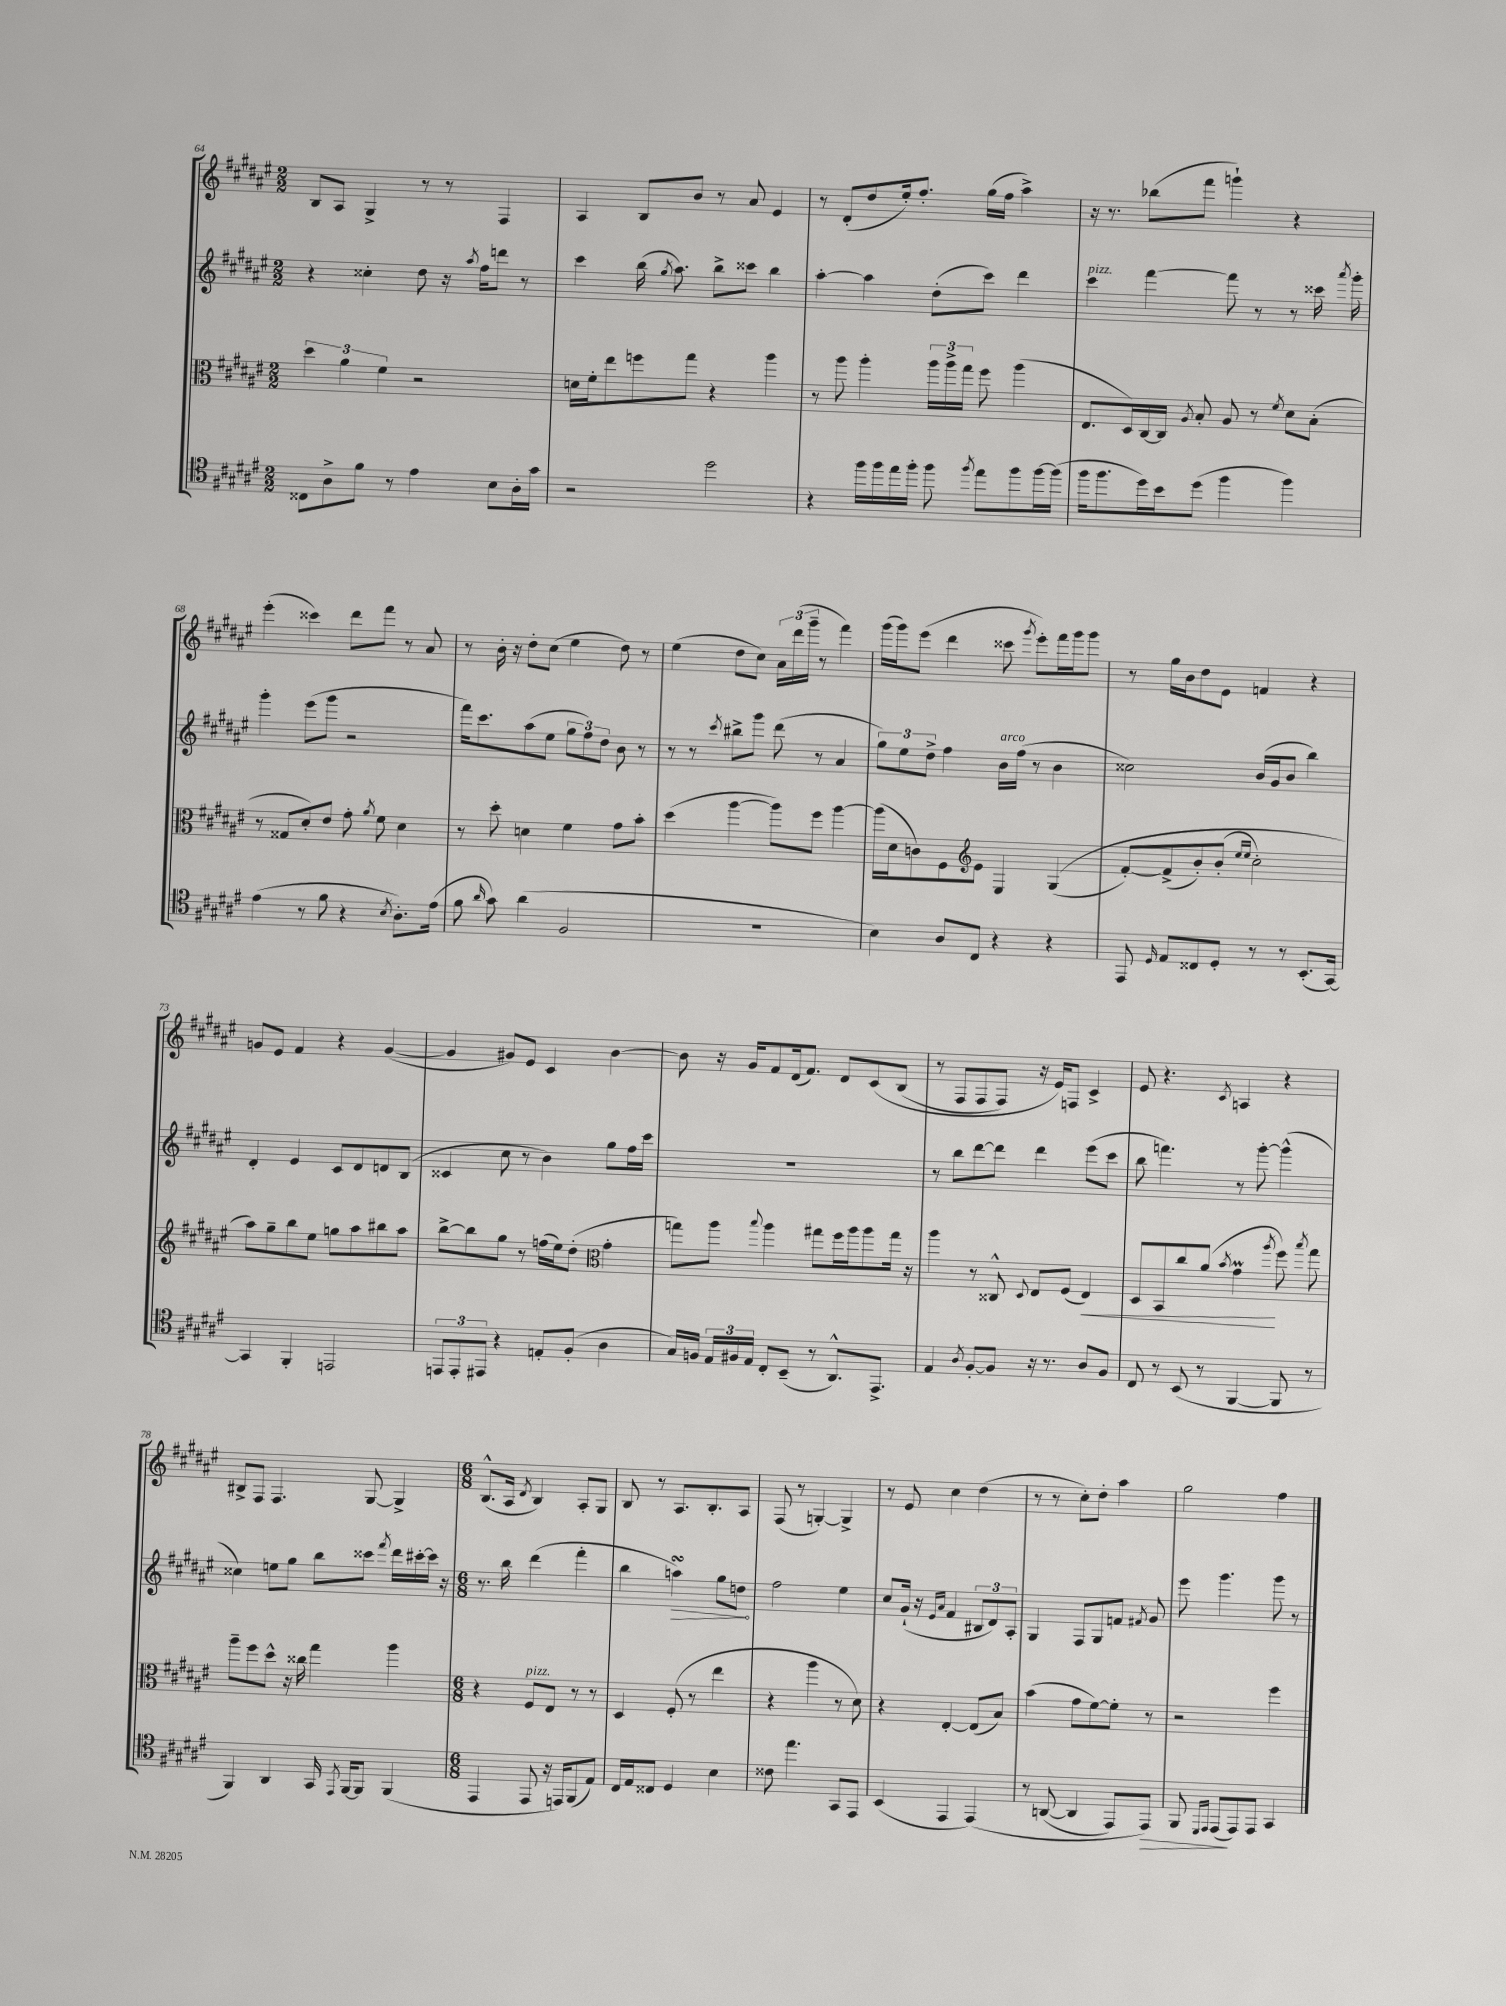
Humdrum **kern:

**kern	**kern	**kern	**kern
*staff4	*staff3	*staff2	*staff1
*clefC4	*clefC3	*clefG2	*clefG2
*k[f#c#g#d#a#e#]	*k[f#c#g#d#a#e#]	*k[f#c#g#d#a#e#]	*k[f#c#g#d#a#e#]
*M2/2	*M2/2	*M2/2	*M2/2
8C##	6dd#	4r	8B
8A#^	.	.	8A#
.	6a#	.	.
8f#	.	4cc##'	4G#^
.	6f#	.	.
8r	.	.	.
4e#	2r	8dd#	8r
.	.	16r	8r
.	.	8qaa#	.
.	.	16ff#	.
8B	.	8ddd	4F#
16A#'	.	8r	.
16g#	.	.	.
=	=	=	=
2r	16d	4ccc#	4A#
.	16f#'	.	.
.	8ee#	.	.
.	8ff	(16bb	8B
.	.	8qgg#	.
.	.	8.aa#)	.
.	8gg#	.	8b
2dd#	4r	8bb^	8r
.	.	8ccc##	8a#
.	4aa#	4bb	4e#
=	=	=	=
4r	8r	[4aa#'	8r
.	8aa#	.	(8d#'
16ff#	4aa#'	4aa#]	8dd#
16ff#	.	.	.
16ee#	.	.	16ee#')
16ff#'	.	.	8.ff#'
8ff#	24aa#	(8dd#'	.
.	24aa#^	.	.
.	24gg#	.	.
8qff#	.	.	.
8ee#	8ff#	8ccc#)	(16gg#
.	.	.	16ff#
8ff#	(4aa#	4ddd#	4aa#^)
[16ff#	.	.	.
(16ff#]	.	.	.
=	=	=	=
16ff#	8.E#	4ccc#	16r
8.ff#	.	.	8.r
.	16D#)	.	.
16dd#)	[16C#	[4fff#	(8bb-
16b	16C#]	.	.
.	8qA#	.	.
(8dd#	8B'	.	8fff#
4ff#	8A#	8fff#]	4ggg`)
.	8r	8r	.
.	8qf#	.	.
4ff#)	8d#	8r	4r
.	(8B'	16ccc##	.
.	.	8qaaa#	.
.	.	16ggg#'	.
=	=	=	=
(4e#	8r	4ggg#'	(4eee#'
.	8G##	.	.
8r	8d#')	(8eee#	4ccc##)
8f#	8e#	8ggg#	.
4r	8g#'	2r	8ddd#
.	8qa#	.	.
.	8f#	.	8fff#
8qB	.	.	.
8.A#')	4d#	.	8r
.	.	.	8a#
(16e#	.	.	.
=	=	=	=
8f#	8r	16fff#)	8r
.	.	8.ccc#	.
16qqa#	.	.	.
8g#)	8dd#'	.	16b'
.	.	.	16r
(4a#	4d	(8aa#	8dd#'
.	.	8ee#	(8cc#
2F#	4f#	12gg#	4ee#
.	.	12ff#)	.
.	.	12dd#	.
.	8g#	8b	8dd#)
.	8b'	8r	8r
=	=	=	=
1r	(4dd#	8r	(4ee#
.	.	8r	.
.	.	8qccc#	.
.	[4aa#	8bb#^	8dd#
.	.	8ggg#	8cc#)
.	8aa#])	(8ddd#	24a#
.	.	.	(24ddd#
.	.	.	24ggg#~
.	8ff#	8r	8r
.	[4aa#	4a#	4fff#)
=	=	=	=
4B)	(16aa#]	12gg#)	(16ggg#
.	16d#	.	16ggg#)
.	.	12ee#	.
.	8c)	.	(8eee#
.	.	12dd#^	.
8A#	8F#	4ff#	4ddd#
8C#	8e#	.	.
4r	4E#	16b	8ccc##
.	.	(16ff#	.
.	.	.	8qggg#
.	.	8r	8eee#')
4r	&((4G#	4b	16fff#
.	.	.	16ggg#
.	.	.	8ggg#
=	=	=	=
*	*clefG2	*	*
8EE#	[8f#')	2cc##)	8r
16qqD#	.	.	.
8E#	(8f#^]	.	16gg#
.	.	.	16b
8C##	8b')	.	8dd#
8D#'	(8b'	.	8e#
.	16qqee#	.	.
.	16qqee#	.	.
8r	2cc#')	(16b	4f
.	.	16g#	.
8r	.	8b	.
(8.BB'	.	4bb)	4r
[16GG#)	.	.	.
=	=	=	=
4GG#]	8aa#&)	4d#'	8g
.	8gg#~	.	8e#
4FF#'	8bb	4e#	4f#
.	8ee#	.	.
2EE	8gg	8c#	4r
.	8aa#	8d#	.
.	8bb#	8d	([4g
.	8aa#	(8B	.
=	=	=	=
12EE	[8bb^	4c##	4g]
12EE'	.	.	.
.	8bb]	.	.
12EE#	.	.	.
4r	8gg#	8cc#	8g#)
.	8r	8r	8e#
8E'	(16ff	4b)	4c#
.	16ee#)	.	.
(8F#'	(8dd#'	.	.
*	*clefC3	*	*
4A#	4g#'	8gg#	[4b
.	.	16ff#	.
.	.	16ccc#	.
=	=	=	=
16G#)	8gg)	1r	8b]
16F	.	.	.
24E#	8aa#	.	16r
24F#	.	.	.
.	.	.	16g#
24E#	.	.	.
.	8qqbb	.	.
8C#'	4aa#	.	8f#
(8BB~	.	.	(16d#
.	.	.	8.f#)
8r	8gg#	.	.
8.AA#^^)	16ff#	.	8d#
.	16aa#	.	.
.	8aa#	.	&(8c#
8.EE#^	.	.	.
.	16gg#	.	(8B
.	16r	.	.
=	=	=	=
4E#	4aa#	8r	8r
.	.	8bb	8F#
8qA#	.	.	.
[8F#'	8r	[8ddd#	8F#
8F#]	8C##^^	8ddd#]	8F#)
.	8qqD#	.	.
16r	8E#	4ddd#	16r
8.r	.	.	16e#&)
.	(8F#	.	8F
8A#	4E#)	(8eee#	4c#^
8F#	.	8ccc#	.
=	=	=	=
8C#	8D#	8bb	8e#
8r	8BB	4.fff)	4.r
(8BB	8cc#	.	.
8r	(8a#	.	.
.	8qb	.	8qc#
[4FF#	4g#	8r	4A
.	.	[8ggg#'	.
.	8qaa#	.	.
8FF#]	8ff#)	(4ggg#^^]	4r
.	8qbb	.	.
8r	8gg#	.	.
=	=	=	=
4FF#)	8aa#~	4cc##)	8B#^
.	8ff#	.	8F#
4AA#	8dd#^^	8ee	4.F#
.	16r	8gg#	.
.	16cc##	.	.
16GG#	4gg#	8bb	.
8qEE#	.	.	.
[16FF#	.	.	.
8FF#]	.	8ccc##	[8G#
.	.	8qfff#	.
(4FF#	4aa#	16ddd#	4G#^]
.	.	[16ccc#'	.
.	.	16ccc#]	.
.	.	16r	.
=	=	=	=
*M6/8	*M6/8	*M6/8	*M6/8
4EE#	4r	8.r	(8.B^^
.	.	16bb	16A#
.	.	.	8qd#
8EE#	8F#	(4ddd#	4B)
16r	8E#	.	.
16EE)	.	.	.
(8FF#	8r	4fff#'	8A#'
8E#)	8r	.	8G#
=	=	=	=
16C#	4D#	4bb	8B
16E#	.	.	.
8C##	.	.	8r
4D#	(8F#'	4aa)	8.A#
.	8r	.	.
.	.	.	8.B'
4B	4ee#	8gg#	.
.	.	8dd	8A#
=	=	=	=
8c##	4r	2ff#	(8F#
4.ee#	.	.	8r
.	4aa#	.	[4G')
8GG#	8r	4ee#	4G^]
8EE#	8d#)	.	.
=	=	=	=
(4BB	4r	8cc#	8r
.	.	(16g#`	8e#
.	.	16r	.
.	.	16qqe#	.
.	.	16qqa#	.
4EE#	[4E#'	4f#	4cc#
&(4EE#)	(8E#]	12B#	(4dd#
.	.	12d#)	.
.	8B)	.	.
.	.	12A#'	.
=	=	=	=
8r	(4b	4G#	8r
([8AA	.	.	8r
4AA]	8g#	8F#	8cc#')
.	[8f#)	8G#	8dd#'
8EE#)	8f#']	8f	4aa#
.	.	8qf#	.
8EE#&)	8r	8g#	.
=	=	=	=
8FF#	2r	8eee#	2gg#
16qqDD#	.	.	.
16qqEE#	.	.	.
(8EE#	.	4.ggg#	.
8EE#)	.	.	.
8EE#	.	.	.
4GG#	4ff#	8ggg#	4ff#
.	.	8r	.
==	==	==	==
*-	*-	*-	*-
